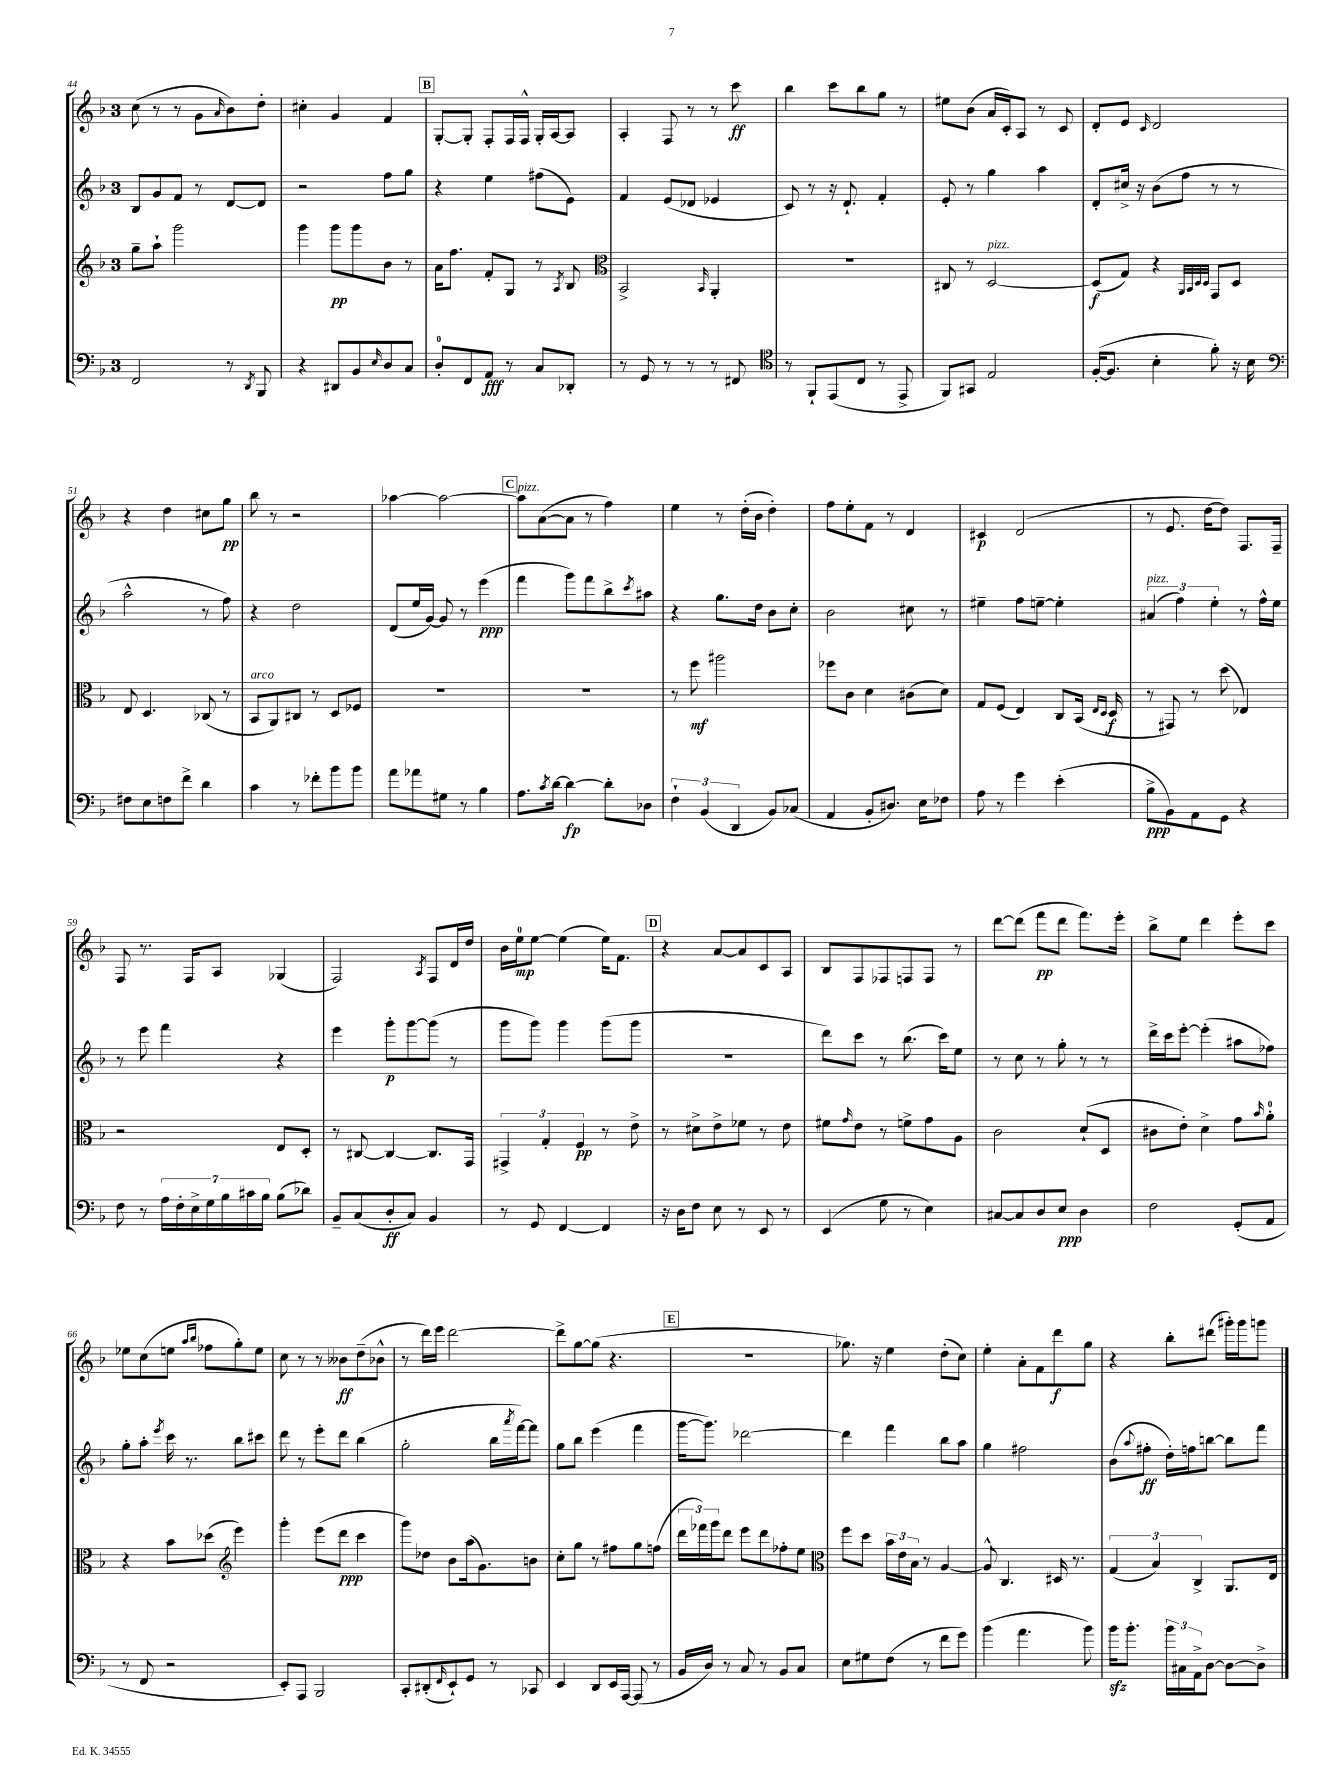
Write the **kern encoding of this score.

**kern	**kern	**kern	**kern
*staff4	*staff3	*staff2	*staff1
*clefF4	*clefG2	*clefG2	*clefG2
*k[b-]	*k[b-]	*k[b-]	*k[b-]
*M3/4	*M3/4	*M3/4	*M3/4
2FF	8gg~	8B-	(8cc
.	8aa`	8g	8r
.	2ggg	8f	8r
.	.	8r	8g
.	.	.	16qqa
8r	.	[8d	8b-)
8qDD	.	.	.
8BBB-	.	8d]	8dd'
=	=	=	=
4r	4ggg	2r	4cc#'
8DD#	8ggg	.	4g
8BB-	8ggg	.	.
16qqE	.	.	.
8D	8b-	8ff	4f
8C	8r	8gg	.
=	=	=	=
8D'	16a	4r	[8G'
.	8.ff	.	.
8FF	.	.	8G']
8AA	8f'	4ee	8F'
8r	8G	.	16F
.	.	.	16F^^
8C	8r	(8ff#	16G'
.	.	.	[16A
.	8qA	.	.
8DD-'	8B-	8e)	8A]
=	=	=	=
*	*clefC3	*	*
8r	2BB-^	4f	4A'
8GG	.	.	.
8r	.	(8e	8F
8r	.	8d-	8r
.	16qqBB-	.	.
8r	4AA'	4e-	8r
8FF#	.	.	8ccc
=	=	=	=
*clefC4	*	*	*
8r	2.r	8c)	4bb-
8FF`	.	8r	.
(8EE	.	16r	8ccc
.	.	8.d`	.
8C	.	.	8bb-
8r	.	4f'	8gg
8EE^	.	.	8r
=	=	=	=
8FF)	8C#	8e'	8ee#
8GG#	8r	8r	(8b-
2E	[2D	4gg	16a
.	.	.	16c')
.	.	.	8A
.	.	4aa	8r
.	.	.	8c
=	=	=	=
([16F'	(8D]	8d'	8d'
8.F]	.	.	.
.	8G)	16cc#^	8e
.	.	16r	.
.	.	.	16qqc
4B-'	4r	(8b-	2d
.	.	8ff	.
.	32qqAA	.	.
.	32qqBB-	.	.
.	32qqD	.	.
.	32qqD	.	.
8f')	8GG	8r	.
16r	8D	8r	.
16B-	.	.	.
=	=	=	=
*clefF4	*	*	*
8F#	8E	2aa^^	4r
8E	4.D	.	.
8F	.	.	4dd
8f^	.	.	.
4d	(8C-	8r	8cc#
.	8r	8ff)	8gg
=	=	=	=
4c	8BB-	4r	8bb-
.	8AA)	.	8r
8r	8C#	2dd	2r
8f-'	8r	.	.
8b-	8D	.	.
8b-	8F-	.	.
=	=	=	=
8a	2.r	(8d	[4aa-
8a-	.	16ee	.
.	.	[16g)	.
8G#	.	8g]	2aa-_
8r	.	8r	.
4B-	.	(4eee	.
=	=	=	=
8.A	2.r	4fff	8aa-]
.	.	.	([8a
8qc	.	.	.
[16d	.	.	.
4d_	.	8ggg)	8a]
.	.	8fff	8r
8d']	.	8bb-^	4ff)
.	.	8qccc	.
8D-	.	8aa#	.
=	=	=	=
6F`	8r	4r	4ee
.	8ff	.	.
(6BB-	.	.	.
.	2aa#	8.gg	8r
6DD	.	.	.
.	.	.	(16dd'
.	.	16dd	16b-
8BB-)	.	8b-	4dd')
(8C-	.	8cc'	.
=	=	=	=
4AA	8ff-	2b-	8ff
.	8c	.	8ee'
8BB-'	4d	.	8f
8.D#)	.	.	8r
.	(8c#	8cc#	4d
16E	.	.	.
8F-	8d)	8r	.
=	=	=	=
8A	8G	4ee#~	4c#
8r	(8F	.	.
4g	4E)	8ff	(2d
.	.	[8ee~	.
(4e'	8C	4ee']	.
.	(16BB-	.	.
.	16qqE	.	.
.	16qqD	.	.
.	16D	.	.
=	=	=	=
8B-^	8r	(6a#	8r
8BB-)	8GG#)	.	8.e
.	.	6ff)	.
8AA	8r	.	.
.	.	.	[16dd
.	.	6ee'	.
8GG	(8dd	.	8dd])
4r	4E-)	8r	8.F
.	.	16ff^^	.
.	.	16ee	16F~
=	=	=	=
8F	2r	8r	8F
8r	.	8eee	8.r
28A	.	4fff	.
28F'	.	.	.
.	.	.	16F
28E^	.	.	.
28G	.	.	.
.	.	.	8A
28B-	.	.	.
28c#	.	.	.
28B-	.	.	.
(8B-	8E	4r	(4G-
8d-)	8D'	.	.
=	=	=	=
8BB-~	8r	4eee	2F)
(8C	[8C#	.	.
8D'	4C#_	8ggg'	.
8C)	.	[8ggg	.
.	.	.	8qA
4BB-	8.C#]	(8ggg]	8F
.	.	8r	16d
.	16GG	.	16dd
=	=	=	=
8r	6GG#^	8ggg	16b-
.	.	.	16ee
8GG	.	8ggg)	[8ee
.	6G'	.	.
[4FF	.	4ggg	(4ee]
.	6F	.	.
4FF]	8r	(8ggg	16ee)
.	.	.	8.f
.	8e^	8ggg	.
=	=	=	=
16r	8r	2.r	4r
16D	.	.	.
8F	8d#^	.	.
8E	8e^	.	[8a
8r	8f-	.	8a]
8EE	8r	.	8c
8r	8e	.	8A
=	=	=	=
(4EE	8f#	8ddd)	8B-
.	16qqg	.	.
.	8e	8ccc	8F
8G	8r	8r	8F-
8r	8f^	(8.bb-	8F
4E)	8g	.	8F
.	.	16ccc)	.
.	8A	8ee	8r
=	=	=	=
[8C#	2c	8r	[8ddd
8C#]	.	8cc	(8ddd]
8D	.	8r	8fff
8E	.	8gg'	8ddd
4D	(8d`	8r	8.fff)
.	8D	8r	.
.	.	.	16eee'
=	=	=	=
2F	8c#	16ddd^	8bb-^
.	.	16ccc	.
.	8e')	[8eee'	8ee
.	4d^	(4eee']	4ddd
(8GG'	8g	8aa#	8eee'
.	16qqb-	.	.
8AA	8a'	8ff-)	8ccc
=	=	=	=
8r	4r	8gg'	8ee-
8FF	.	8aa'	(8cc
.	.	8qeee	.
2r	8b-	16ccc	8ee
.	.	8.r	.
.	.	.	16qqaa
.	.	.	16qqbb-
.	(8dd-	.	8ff-
*	*clefG2	*	*
.	4eee)	8bb-	8gg')
.	.	8ccc#	8ee
=	=	=	=
8EE')	4ggg'	8ddd	8cc
8AAA	.	8r	8r
2BBB-	(8eee	8eee'	8r
.	8ddd	8ddd	8b--
.	4ccc	(4bb-	(8dd~
.	.	.	8b-^^
=	=	=	=
8CC'	8ggg)	2gg'	8r
(8DD#'	8dd-	.	16ddd)
.	.	.	16eee
16qqFF	.	.	.
8EE`)	8b-	.	[2ddd
8GG	(16aa	.	.
.	8.g)	.	.
8r	.	16bb-	.
.	.	8qaaa	.
.	.	[16fff)	.
8CC-	8b	8fff]	.
=	=	=	=
4EE	8cc'	8gg	8ddd^]
.	8gg	8bb-	[8gg
8DD	8r	(4eee	(8gg]
16EE	8ff#	.	4.r
[16AAA	.	.	.
(8AAA]	8gg	4fff	.
8r	(8ff	.	.
=	=	=	=
16BB-	24ddd	[16ggg	2.r
.	24fff-)	.	.
16D)	.	8.ggg])	.
.	24ggg	.	.
8r	8ddd	.	.
8C	8eee	[2ddd-	.
8r	8ddd	.	.
8BB-	8ff-'	.	.
8C	8ee	.	.
=	=	=	=
*	*clefC3	*	*
8E	8ff	4ddd-]	8.gg-)
8G#	8dd	.	.
.	.	.	16r
(8F	24b-	4fff	4ee
.	24e	.	.
.	24B-	.	.
8r	8r	.	.
8f	[4A	8bb-	(8dd'
8g)	.	8aa	8cc)
=	=	=	=
(4b-	8A^^]	4gg	4ee'
.	4.C	.	.
4.a	.	2ff#	8a'
.	.	.	8f
.	16D#	.	8ddd
.	8.r	.	.
8b-)	.	.	8gg
=	=	=	=
16b-	(6G	(8b-	4r
8.b-'	.	.	.
.	.	8qqaa	.
.	.	8ff#'	.
.	6B-)	.	.
24b-	.	16dd')	8bb-'
24C#	.	.	.
.	.	16ff	.
24AA^	6C^	.	.
[8D	.	[8bb	(8ddd#
8D_	8.AA	8bb]	16ggg#')
.	.	.	16ggg#
8D^]	.	8fff	8ggg
.	16E	.	.
==	==	==	==
*-	*-	*-	*-
